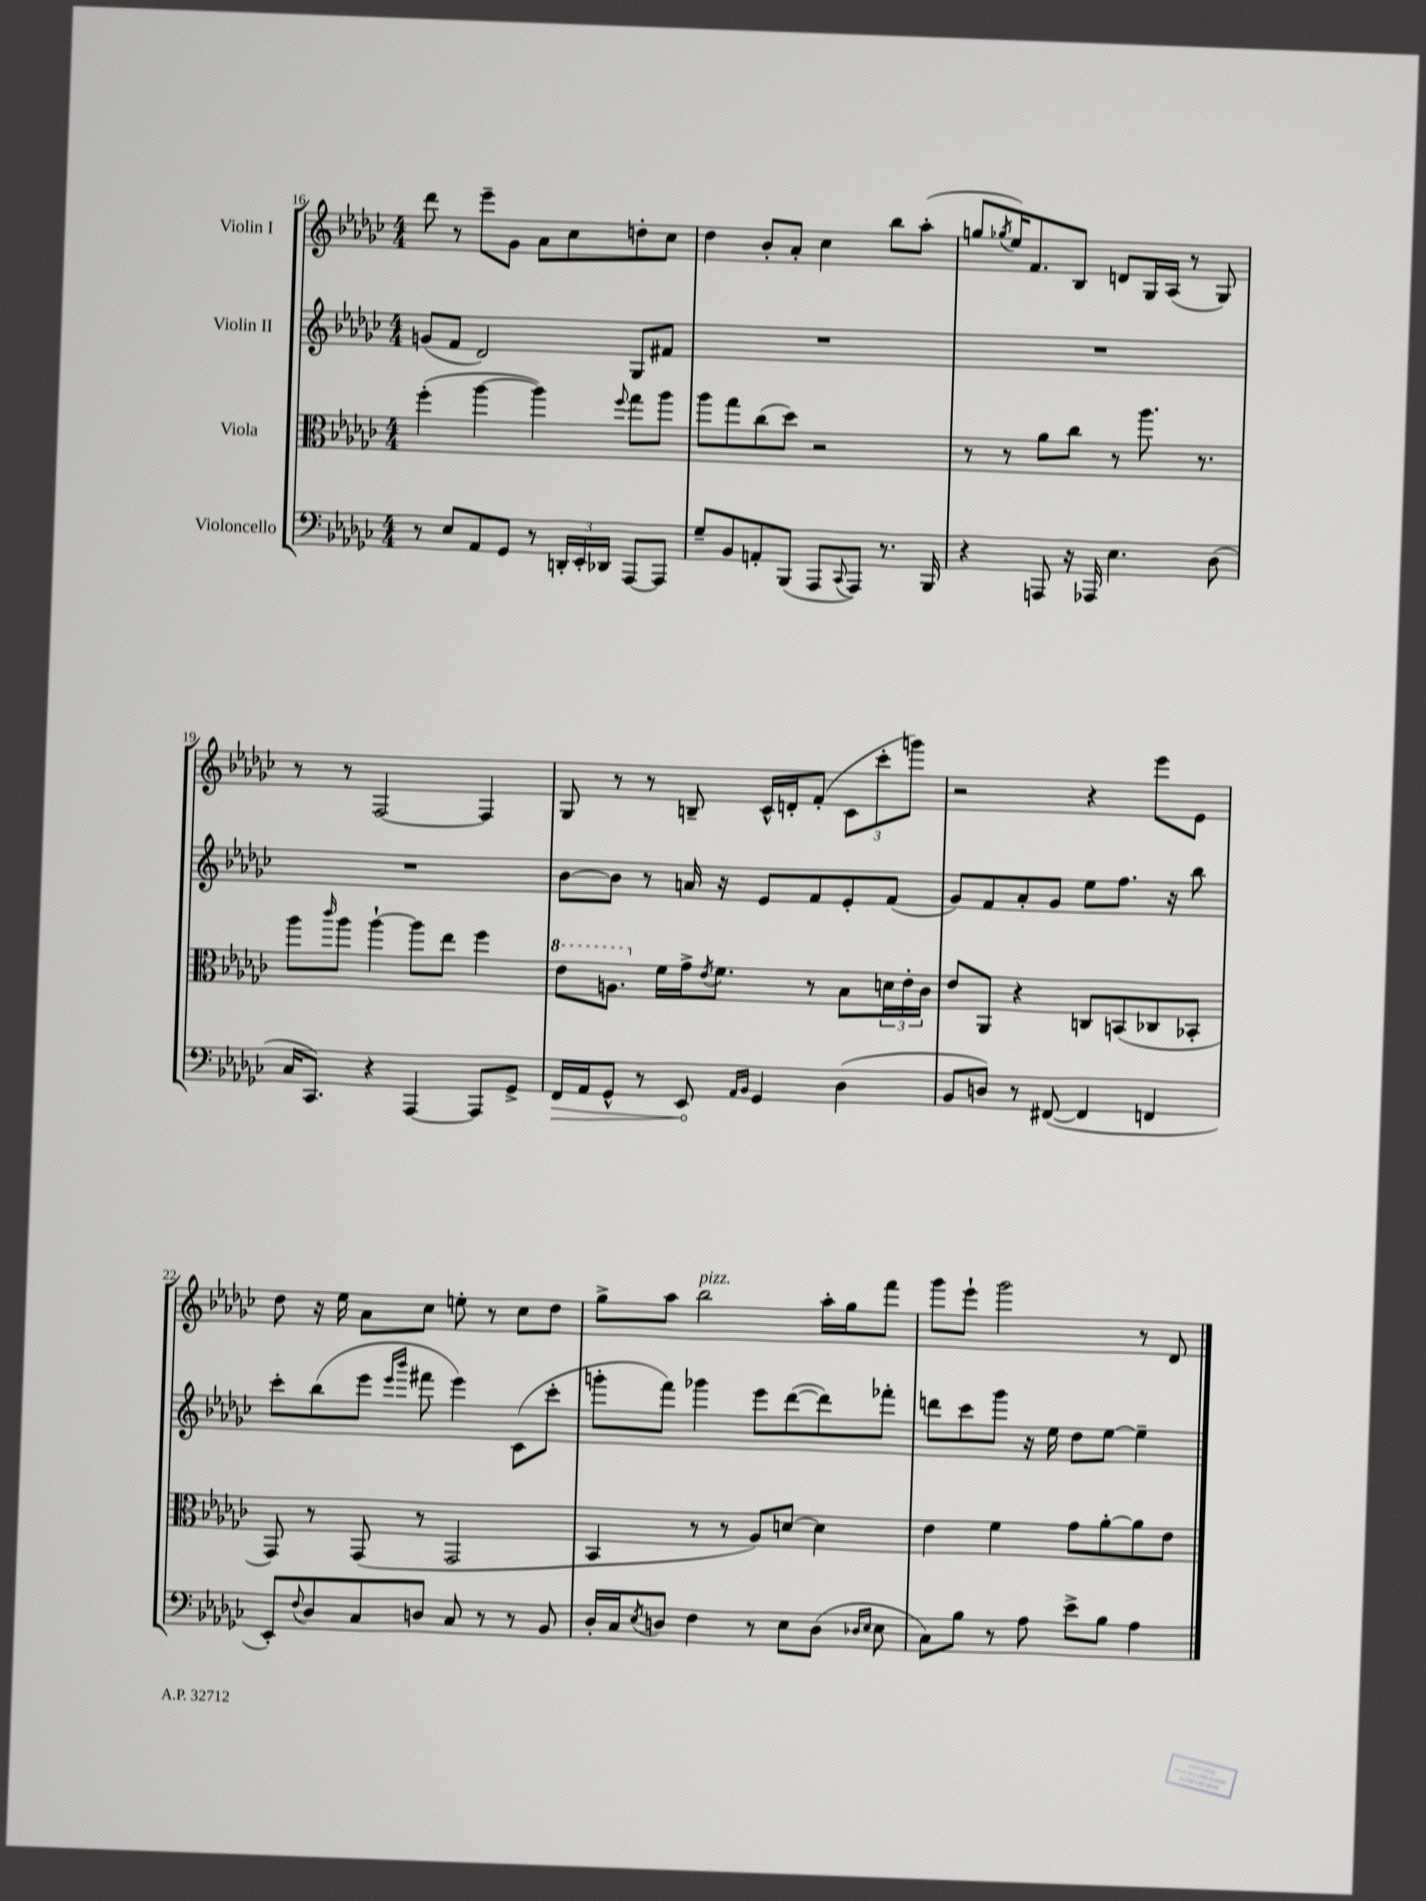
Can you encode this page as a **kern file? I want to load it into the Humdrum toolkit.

**kern	**kern	**kern	**kern
*staff4	*staff3	*staff2	*staff1
*clefF4	*clefC3	*clefG2	*clefG2
*k[b-e-a-d-g-c-]	*k[b-e-a-d-g-c-]	*k[b-e-a-d-g-c-]	*k[b-e-a-d-g-c-]
*M4/4	*M4/4	*M4/4	*M4/4
8r	(4ff'\	(8g/L	8ddd-\
8E-/L	.	8f/J	8r
8AA-/	[4aa-\	2d-/)	8eee-~\L
8GG-/J	.	.	8g-\J
8r	4aa-\])	.	8a-\L
24DD'/LL	.	.	8cc-\
24EE-'/	.	.	.
24DD-/JJ	.	.	.
.	8qqff/	.	.
[8AAA-/L	8gg-\L	8G-/L	8dd'\
8AAA-/]J	8aa-\J	8f#/J	8cc-\J
=	=	=	=
8G-~/L	8aa-\L	1r	4dd-\
8BB-/	8gg-\	.	.
8AA'/	(8cc-\	.	8b-'/L
(8BBB-/J	8dd-\J)	.	8a-'/J
8AAA-/L	2r	.	4cc-\
8qqCC-/	.	.	.
8AAA-/J)	.	.	.
8.r	.	.	8bb-\L
.	.	.	(8aa-'\J
16BBB-/	.	.	.
=	=	=	=
4r	8r	1r	8gg/L
.	.	.	8qgg-/
.	8r	.	16ee-/K)
.	.	.	8.f/
8AAA/	8a-\L	.	.
16r	8cc-\J	.	8B-/J
16AAA-/	.	.	.
4.E-\	8r	.	8d/L
.	8.aa-\	.	16G-/L
.	.	.	(16A-/JJ
.	.	.	8r
.	8.r	.	.
(8D-\	.	.	8G-/)
=	=	=	=
16C-/LK	8aa-\L	1r	8r
8.CC-/J)	.	.	.
.	16qqccc-/	.	.
.	8aa-\J	.	8r
4r	[4aa-`\	.	[2F/
[4AAA-/	8aa-\]L	.	.
.	8ee-\J	.	.
8AAA-/]L	4ff\	.	4F/]
8GG-^/J	.	.	.
=	=	=	=
16FF/LL	8ee-\L	[8b-\L	8G-/
16AA-/J	.	.	.
8GG-^^/J	8.a\J	8b-\]J	8r
8r	.	8r	8r
.	16f\LL	.	.
8EE-/	16g-^\J	16a/	8B~/
.	8qe-/	.	.
.	8.f\J	16r	.
16qqAA-/LL	.	.	.
16qqBB-/JJ	.	.	.
4GG-/	.	8e-/L	16c-^^/LL
.	.	.	16d'/J
.	8r	8f/	(8f'/J
(4D-\	8B-\L	8e-'/	12c-\L
.	.	.	12ccc-'\
.	24d\L	(8f/J	.
.	24e-'\	.	12ggg\J)
.	24c-\JJ	.	.
=	=	=	=
8BB-/L	8e-/L	8g-/L)	2r
8D/J)	8AA-/J	8f/	.
8r	4r	8a-'/	.
([8FF#/	.	8g-/J	.
4FF#/]	8C/L	8ee-\L	4r
.	(8BB/	8.ff\J	.
4FF/	8C-/	.	8eee-\L
.	.	16r	.
.	8BB-'/J	8bb-\	8e-\J
=	=	=	=
8EE-'/L)	8GG-/)	8ccc-'\L	8dd-\
8qqF/	.	.	.
8D-/	8r	(8bb-\	16r
.	.	.	16ee-\
8C-/	(8GG-/	8eee-\J	8a-\L
.	.	16qqeee-/LL	.
.	.	16qqbbb-/JJ	.
8D/J	8r	8fff#\	8cc-\J
8C-/	2GG-/	4eee-\)	8ee'\
8r	.	.	8r
8r	.	(8c-\L	8cc-\L
8BB-/	.	8ccc-'\J	8dd-\J
=	=	=	=
16D-'/LL	4BB-/	8ggg'\L	8gg-^\L
16C-/J	.	.	.
8qE-/	.	.	.
8D/J	.	8fff\J)	8aa-\J
4F\	8r	4ggg-\	2bb-\
.	8r	.	.
8r	8A-/L)	8eee-\L	.
8E-\L	[8d/J	([8ddd-\	.
(8D\J	4d\]	8ddd-\])	16aa-'\LL
.	.	.	16gg-\J
16qqD-/LL	.	.	.
16qqE-/JJ	.	.	.
8E-\	.	8fff-'\J	8fff\J
=	=	=	=
8C-\L)	4e-\	8ddd\L	8ggg-\L
8B-\J	.	8ccc-\	8eee-`\J
8r	4f\	8ggg-\J	2ggg-\
8A-\	.	16r	.
.	.	16ee-\	.
8e-^\L	8g-\L	8dd-\L	.
8B-\J	[8a-'\	[8ee-\J	.
4A-\	8a-\]	4ee-~\]	8r
.	8e-\J	.	8d-/
==	==	==	==
*-	*-	*-	*-
